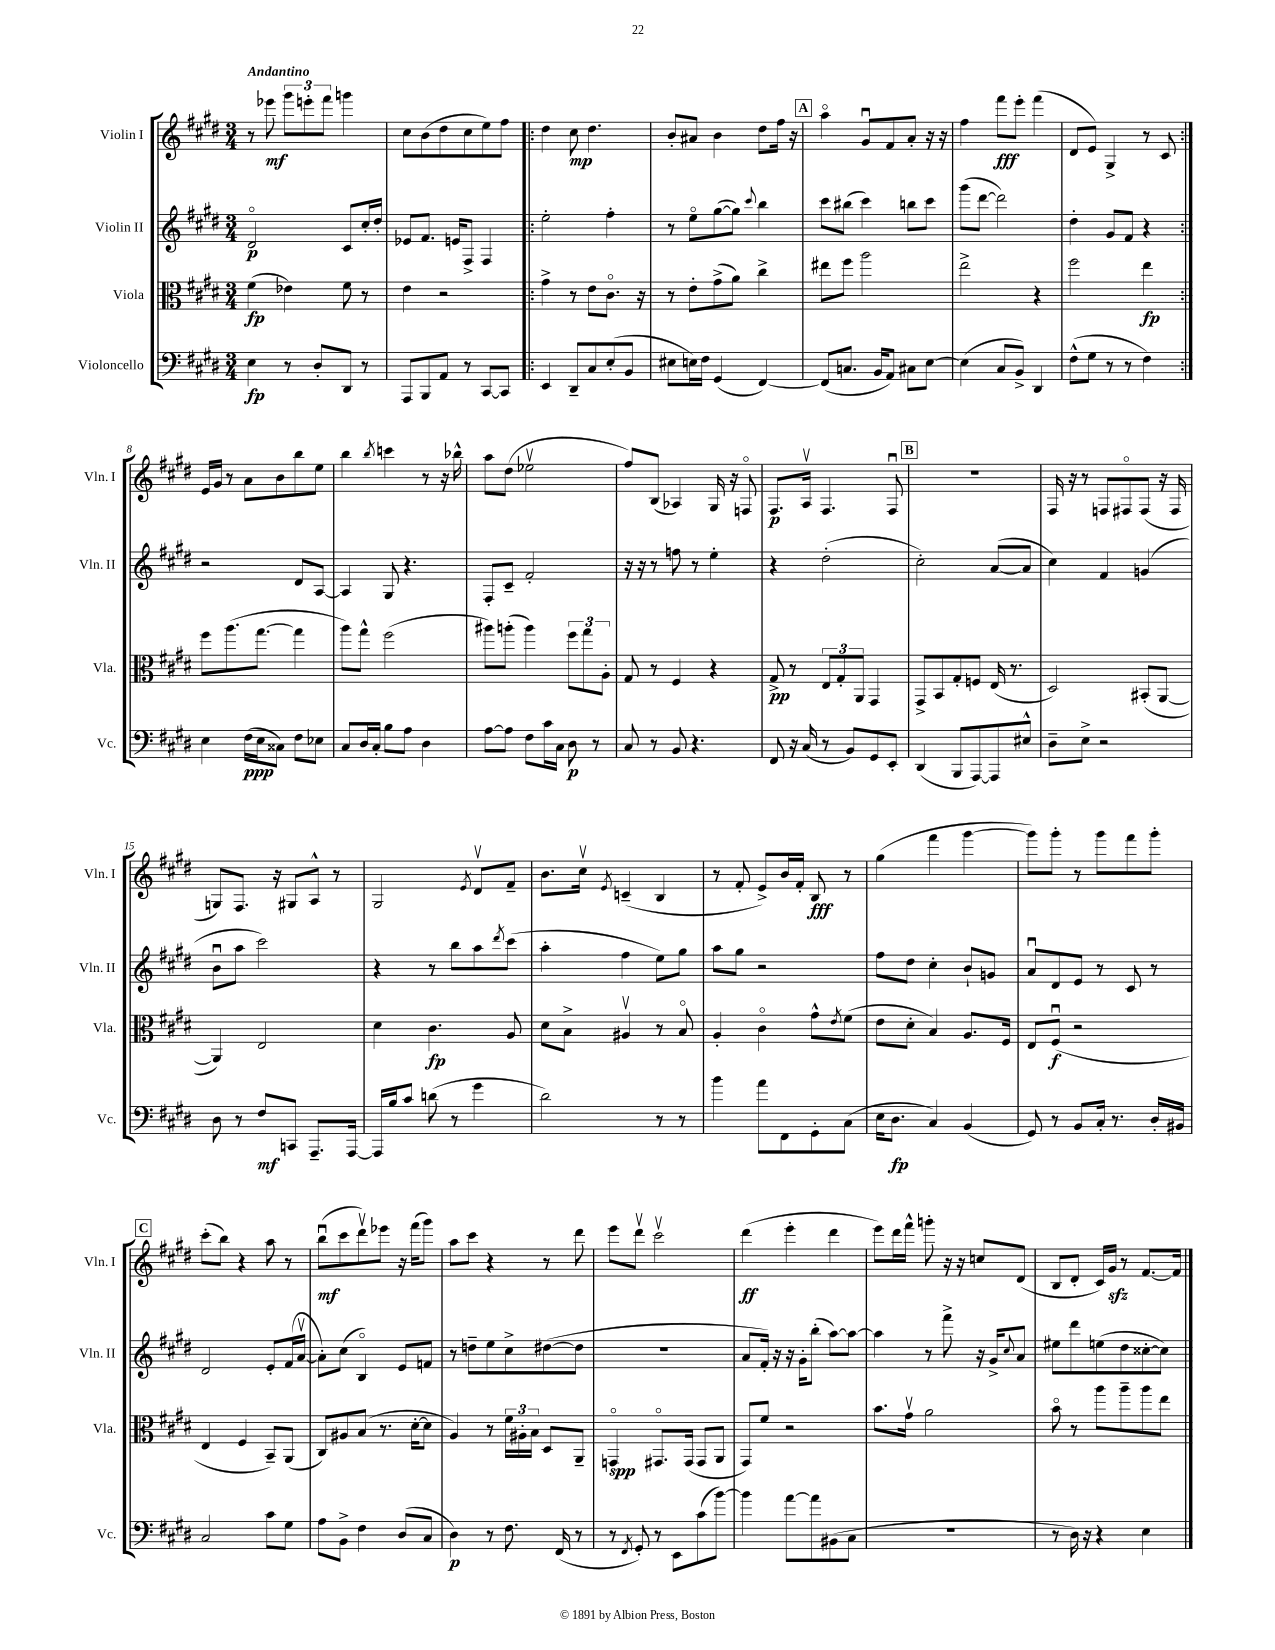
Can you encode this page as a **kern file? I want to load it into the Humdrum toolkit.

**kern	**dynam	**kern	**dynam	**kern	**dynam	**kern	**dynam
*part4	*part4	*part3	*part3	*part2	*part2	*part1	*part1
*staff4	*staff4	*staff3	*staff3	*staff2	*staff2	*staff1	*staff1
*I"Violoncello	*	*I"Viola	*	*I"Violin II	*	*I"Violin I	*
*I'Vc.	*	*I'Vla.	*	*I'Vln. II	*	*I'Vln. I	*
*clefF4	*	*clefC3	*	*clefG2	*	*clefG2	*
*k[f#c#g#d#]	*	*k[f#c#g#d#]	*	*k[f#c#g#d#]	*	*k[f#c#g#d#]	*
*M3/4	*	*M3/4	*	*M3/4	*	*M3/4	*
=1	=1	=1	=1	=1	=1	=1	=1
!	!	!	!	!	!	!LO:TX:a:B:t=Andantino	!
4E\	fp	(4f#\	fp	2d#/	p	8r	.
.	.	.	.	.	.	8eee-X\	mf
8r	.	4e-X\)	.	.	.	12ggg#\L	.
.	.	.	.	.	.	12eeen'\	.
8D#'/L	.	.	.	.	.	.	.
.	.	.	.	.	.	12fff#\J	.
8DD#/J	.	8f#\	.	8c#/L	.	4gggn\	.
8r	.	8r	.	16cc#'/L	.	.	.
.	.	.	.	16dd#'/JJ	.	.	.
=2	=2	=2	=2	=2	=2	=2	=2
8AAA/L	.	4e\	.	8e-X/L	.	8cc#\L	.
8BBB/	.	.	.	8.f#/J	.	(8b\	.
8AA/J	.	2r	.	.	.	8dd#\	.
.	.	.	.	16en/KL	.	.	.
8r	.	.	.	8F#^/J	.	8cc#\	.
[8CC#/L	.	.	.	4F#/	.	8ee\)	.
8CC#/J]	.	.	.	.	.	8ff#\J	.
=3!|:	=3!|:	=3!|:	=3!|:	=3!|:	=3!|:	=3!|:	=3!|:
4EE/	.	4g#^\	.	2ee'\	.	4dd#\	.
8DD#~/L	.	8r	.	.	.	8cc#\	mp
8C#/	.	8e\L	.	.	.	4.dd#\	.
(8E'/	.	8.c#\J	.	4ff#'\	.	.	.
8BB/J	.	.	.	.	.	.	.
.	.	16r	.	.	.	.	.
=4	=4	=4	=4	=4	=4	=4	=4
8E#X\L	.	8r	.	8r	.	8b'/L	.
16En\L)	.	8e'\L	.	8ee\L	.	8a#X/J	.
16F#\JJ	.	.	.	.	.	.	.
(4GG#/	.	(8g#^\	.	([8gg#\	.	4b\	.
.	.	8a\J)	.	8gg#\J])	.	.	.
.	.	.	.	8qqccc#/	.	.	.
[4FF#/)	.	4cc#^\	.	4bb\	.	8dd#\L	.
.	.	.	.	.	.	16ff#\Jk	.
.	.	.	.	.	.	16r	.
!!LO:REH:place=s1:t=A
=5	=5	=5	=5	=5	=5	=5	=5
(8FF#/L]	.	8ee#X\L	.	8ccc#\L	.	4aa\	.
8.Cn/J	.	8ff#\J	.	(8bb#X\J	.	.	.
.	.	2aa\	.	4ccc#\)	.	8g#u/L	.
16BB/KL	.	.	.	.	.	.	.
8AA/J)	.	.	.	.	.	8f#/	.
8C#X\L	.	.	.	8bbn\L	.	8a'/J	.
[8E\J	.	.	.	8ccc#\J	.	16r	.
.	.	.	.	.	.	16r	.
=6	=6	=6	=6	=6	=6	=6	=6
(4E\]	.	2ee^\	.	(8ggg#\L	.	4ff#\	.
.	.	.	.	[8ddd#\J	.	.	.
8C#/L	.	.	.	2ddd#\])	.	8fff#\L	fff
8BB^/J)	.	.	.	.	.	8eee'\J	.
4DD#/	.	4r	.	.	.	(4fff#\	.
=7	=7	=7	=7	=7	=7	=7	=7
(8F#^^\L	.	2ff#\	.	4dd#'\	.	8d#/L	.
8G#\J	.	.	.	.	.	8e/J)	.
8r	.	.	.	8g#/L	.	4G#^/	.
8r	.	.	.	8f#/J	.	.	.
4F#\)	.	4ee\	fp	4r	.	8r	.
.	.	.	.	.	.	8c#/	.
!!LO:LB:g=z
=8:|!	=8:|!	=8:|!	=8:|!	=8:|!	=8:|!	=8:|!	=8:|!
4E\	.	8ff#\L	.	2r	.	16e/LL	.
.	.	.	.	.	.	16g#/JJ	.
.	.	(8.aa\	.	.	.	8r	.
(16F#\LL	ppp	.	.	.	.	8a\L	.
16E\J	.	[8.gg#\J	.	.	.	.	.
8C##X\J)	.	.	.	.	.	8b\	.
8F#\L	.	4gg#\]	.	8d#/L	.	8bb\	.
8E-X\J	.	.	.	[8A/J	.	8ee\J	.
=9	=9	=9	=9	=9	=9	=9	=9
8C#/L	.	8aa\L)	.	4A/]	.	4bb\	.
16D#/L	.	8gg#^^\J	.	.	.	.	.
16C#'/JJ	.	.	.	.	.	.	.
.	.	.	.	.	.	8qbb/	.
8B\L	.	(2ff#\	.	8G#/	.	4cccn\	.
8A\J	.	.	.	4.r	.	.	.
4D#\	.	.	.	.	.	8r	.
.	.	.	.	.	.	16r	.
.	.	.	.	.	.	16bb-X^^\	.
=10	=10	=10	=10	=10	=10	=10	=10
[8A\L	.	8aa#X\L)	.	8F#'/L	.	8aa\L	.
8A\J]	.	(8aan'\J	.	8c#~/J	.	(8dd#\J	.
8F#\L	.	4aa\)	.	2f#'/	.	2ee-Xv\	.
16c#\L	.	.	.	.	.	.	.
16C#\JJ	.	.	.	.	.	.	.
8D#\	p	12ff#\L	.	.	.	.	.
.	.	12gg#\	.	.	.	.	.
8r	.	.	.	.	.	.	.
.	.	12A'\J	.	.	.	.	.
=11	=11	=11	=11	=11	=11	=11	=11
8C#/	.	8G#/	.	16r	.	8ff#/L)	.
.	.	.	.	16r	.	.	.
8r	.	8r	.	8r	.	(8B/J	.
8BB/	.	4F#/	.	8ffn\	.	4A-X/)	.
4.r	.	.	.	8r	.	.	.
.	.	4r	.	4ee'\	.	16G#/	.
.	.	.	.	.	.	16r	.
.	.	.	.	.	.	8Fn/	.
=12	=12	=12	=12	=12	=12	=12	=12
8FF#/	.	8G#^/	pp	4r	.	8.F#/L	p
16r	.	8r	.	.	.	.	.
(16C#/	.	.	.	.	.	16Av/Jk	.
8r	.	12E/L	.	(2dd#'\	.	4.F#/	.
.	.	12G#'/	.	.	.	.	.
8BB/L)	.	.	.	.	.	.	.
.	.	12AA/J	.	.	.	.	.
8GG#/	.	4GG#/	.	.	.	.	.
8EE'/J	.	.	.	.	.	8F#u/	.
!!LO:REH:place=s1:t=B
=13	=13	=13	=13	=13	=13	=13	=13
(4DD#/	.	8GG#^/L	.	2cc#'\)	.	2.r	.
.	.	8BB/	.	.	.	.	.
8BBB/L	.	8G#'/	.	.	.	.	.
[8AAA/)	.	8Fn/J	.	.	.	.	.
8AAA/]	.	(16E/	.	([8a/L	.	.	.
.	.	8.r	.	.	.	.	.
8E#X^^/J	.	.	.	8a/J]	.	.	.
=14	=14	=14	=14	=14	=14	=14	=14
8D#~\L	.	2D#/)	.	4cc#\)	.	16F#/	.
.	.	.	.	.	.	16r	.
8E^\J	.	.	.	.	.	8r	.
2r	.	.	.	4f#/	.	8Fn/L	.
.	.	.	.	.	.	8F#X/	.
.	.	(8BB#X'/L	.	(4gn/	.	(8F#/J	.
.	.	[8AA/J	.	.	.	16r	.
.	.	.	.	.	.	16F#/	.
!!LO:LB:g=z
=15	=15	=15	=15	=15	=15	=15	=15
8D#\	.	4AA/])	.	8bu\L	.	8Gn/L)	.
8r	.	.	.	8aa\J	.	8.F#/J	.
8F#/L	mf	2E/	.	2ccc#\)	.	.	.
.	.	.	.	.	.	16r	.
8CCn/J	.	.	.	.	.	8G#X/L	.
8.AAA~/L	.	.	.	.	.	8A^^/J	.
.	.	.	.	.	.	8r	.
[16AAA/Jk	.	.	.	.	.	.	.
=16	=16	=16	=16	=16	=16	=16	=16
16AAA/LL]	.	4d#\	.	4r	.	2G#/	.
16B/J	.	.	.	.	.	.	.
8c#/J	.	.	.	.	.	.	.
(8dn\	.	4.c#\	fp	8r	.	.	.
8r	.	.	.	8bb\L	.	.	.
.	.	.	.	.	.	8qe/	.
4g#\	.	.	.	8aa\	.	8d#v/L	.
.	.	.	.	8qddd#/	.	.	.
.	.	8A/	.	(8ccc#\J	.	8f#~/J	.
=17	=17	=17	=17	=17	=17	=17	=17
2d#\)	.	8d#\L	.	4aa'\	.	8.b\L	.
.	.	8B^\J	.	.	.	.	.
.	.	.	.	.	.	16cc#v\Jk	.
.	.	.	.	.	.	8qe/	.
.	.	4A#Xv/	.	4ff#\	.	(4cn~/	.
8r	.	8r	.	8ee\L)	.	4B/	.
8r	.	8B/	.	8gg#\J	.	.	.
=18	=18	=18	=18	=18	=18	=18	=18
4b\	.	4A'/	.	8aa\L	.	8r	.
.	.	.	.	8gg#\J	.	8f#'/	.
8a\L	.	4c#\	.	2r	.	8e^/L)	.
8FF#\	.	.	.	.	.	16b/L	.
.	.	.	.	.	.	16f#'/JJ	.
8GG#'\	.	8g#^^\L	.	.	.	8B/	fff
.	.	8qe/	.	.	.	.	.
(8C#\J	.	(8f#\J	.	.	.	8r	.
=19	=19	=19	=19	=19	=19	=19	=19
16E\KL	.	8e\L	.	8ff#\L	.	(4gg#\	.
8.D#\J	fp	.	.	.	.	.	.
.	.	8d#'\J	.	8dd#\J	.	.	.
4C#/)	.	4B/)	.	4cc#'\	.	4fff#\	.
(4BB/	.	8.A/L	.	8b`/L	.	[4ggg#\	.
.	.	.	.	8gn/J	.	.	.
.	.	16F#/Jk	.	.	.	.	.
=20	=20	=20	=20	=20	=20	=20	=20
8GG#/)	.	8E/L	.	8au/L	.	8ggg#\L])	.
8r	.	(8F#u/J	f	8d#/	.	8ggg#'\J	.
8BB/L	.	2r	.	8e/J	.	8r	.
16C#'/Jk	.	.	.	8r	.	8ggg#\L	.
8.r	.	.	.	.	.	.	.
.	.	.	.	8c#/	.	8fff#\	.
16D#'/LL	.	.	.	8r	.	8ggg#'\J	.
16BB#X/JJ	.	.	.	.	.	.	.
!!LO:LB:g=z
!!LO:REH:place=s1:t=C
=21	=21	=21	=21	=21	=21	=21	=21
2C#/	.	4E/	.	2d#/	.	(8ccc#'\L	.
.	.	.	.	.	.	8bb\J)	.
.	.	4F#/	.	.	.	4r	.
8c#\L	.	8BB~/L)	.	8e'/L	.	8aa\	.
8G#\J	.	(8AA/J	.	(16f#/L	.	8r	.
.	.	.	.	[16av/JJ	.	.	.
=22	=22	=22	=22	=22	=22	=22	=22
8A\L	.	8C#/L)	.	8a'\L])	.	(8bbu\L	mf
8BB^\J	.	8A#X/	.	(8cc#\J	.	8ccc#\	.
4F#\	.	(8B/J	.	4B/)	.	8ddd#v\)	.
.	.	8.r	.	.	.	8eee-X\J	.
(8D#/L	.	.	.	8e/L	.	16r	.
.	.	[16d#'\KL	.	.	.	(16fff#\KL	.
8C#/J	.	8d#\J]	.	8fn/J	.	8ggg#\J)	.
=23	=23	=23	=23	=23	=23	=23	=23
4D#\)	p	4A/)	.	8r	.	8aa\L	.
.	.	.	.	8ddn~\L	.	8ccc#\J	.
8r	.	8r	.	8ee\	.	4r	.
8.F#\	.	24f#\LL	.	8cc#^\	.	.	.
.	.	24A#X'\	.	.	.	.	.
.	.	24B\JJ	.	.	.	.	.
.	.	8D#/L	.	([8dd#X\	.	8r	.
(16FF#/	.	.	.	.	.	.	.
8r	.	8AA~/J	.	8dd#\J]	.	8ddd#\	.
=24	=24	=24	=24	=24	=24	=24	=24
8r	.	4GGn/	spp	2.r	.	8eee\L	.
8qFF#/	.	.	.	.	.	.	.
8GG#'/)	.	.	.	.	.	8ddd#v\J	.
8r	.	8.GG#X/L	.	.	.	2ccc#v\	.
8EE\L	.	.	.	.	.	.	.
.	.	(16GG#/Jk	.	.	.	.	.
(8c#\	.	8GG#/L	.	.	.	.	.
[8b\J)	.	8AA/J	.	.	.	.	.
=25	=25	=25	=25	=25	=25	=25	=25
4b\]	.	8GG#/L)	.	8a/L	.	(4ddd#\	ff
.	.	8f#/J	.	16f#'/Jk)	.	.	.
.	.	.	.	16r	.	.	.
[8a\L	.	2r	.	16r	.	4eee'\	.
.	.	.	.	16g#'\KL	.	.	.
8a\]	.	.	.	(8bb'\J	.	.	.
(8BB#X\	.	.	.	[8aa\L)	.	4ddd#\	.
8C#\J	.	.	.	8aa\J_	.	.	.
=26	=26	=26	=26	=26	=26	=26	=26
2.r	.	8.b\L	.	4aa\]	.	8eee\L)	.
.	.	.	.	.	.	16ddd#\L	.
.	.	16g#v\Jk	.	.	.	16fff#^^\JJ	.
.	.	2a\	.	8r	.	8gggn'\	.
.	.	.	.	8fff#^\	.	16r	.
.	.	.	.	.	.	16r	.
.	.	.	.	16r	.	8ccn/L	.
.	.	.	.	16g#^/KL	.	.	.
.	.	.	.	8qqcc#/	.	.	.
.	.	.	.	8a/J	.	(8d#/J	.
=27	=27	=27	=27	=27	=27	=27	=27
8r	.	8b\	.	8ee#X\L	.	8B/L	.
16D#\)	.	8r	.	8ddd#\	.	8d#'/J	.
16r	.	.	.	.	.	.	.
4r	.	8aa\L	.	(8een\	.	16c#/LL)	.
.	.	.	.	.	.	16g#zz/JJ	.
.	.	8aa~\	.	8dd#\	.	8r	.
4E\	.	8aa\	.	[8cc##X'\	.	[8.f#/L	.
.	.	8ee\J	.	8cc##\J])	.	.	.
.	.	.	.	.	.	16f#/Jk]	.
==	==	==	==	==	==	==	==
*-	*-	*-	*-	*-	*-	*-	*-
